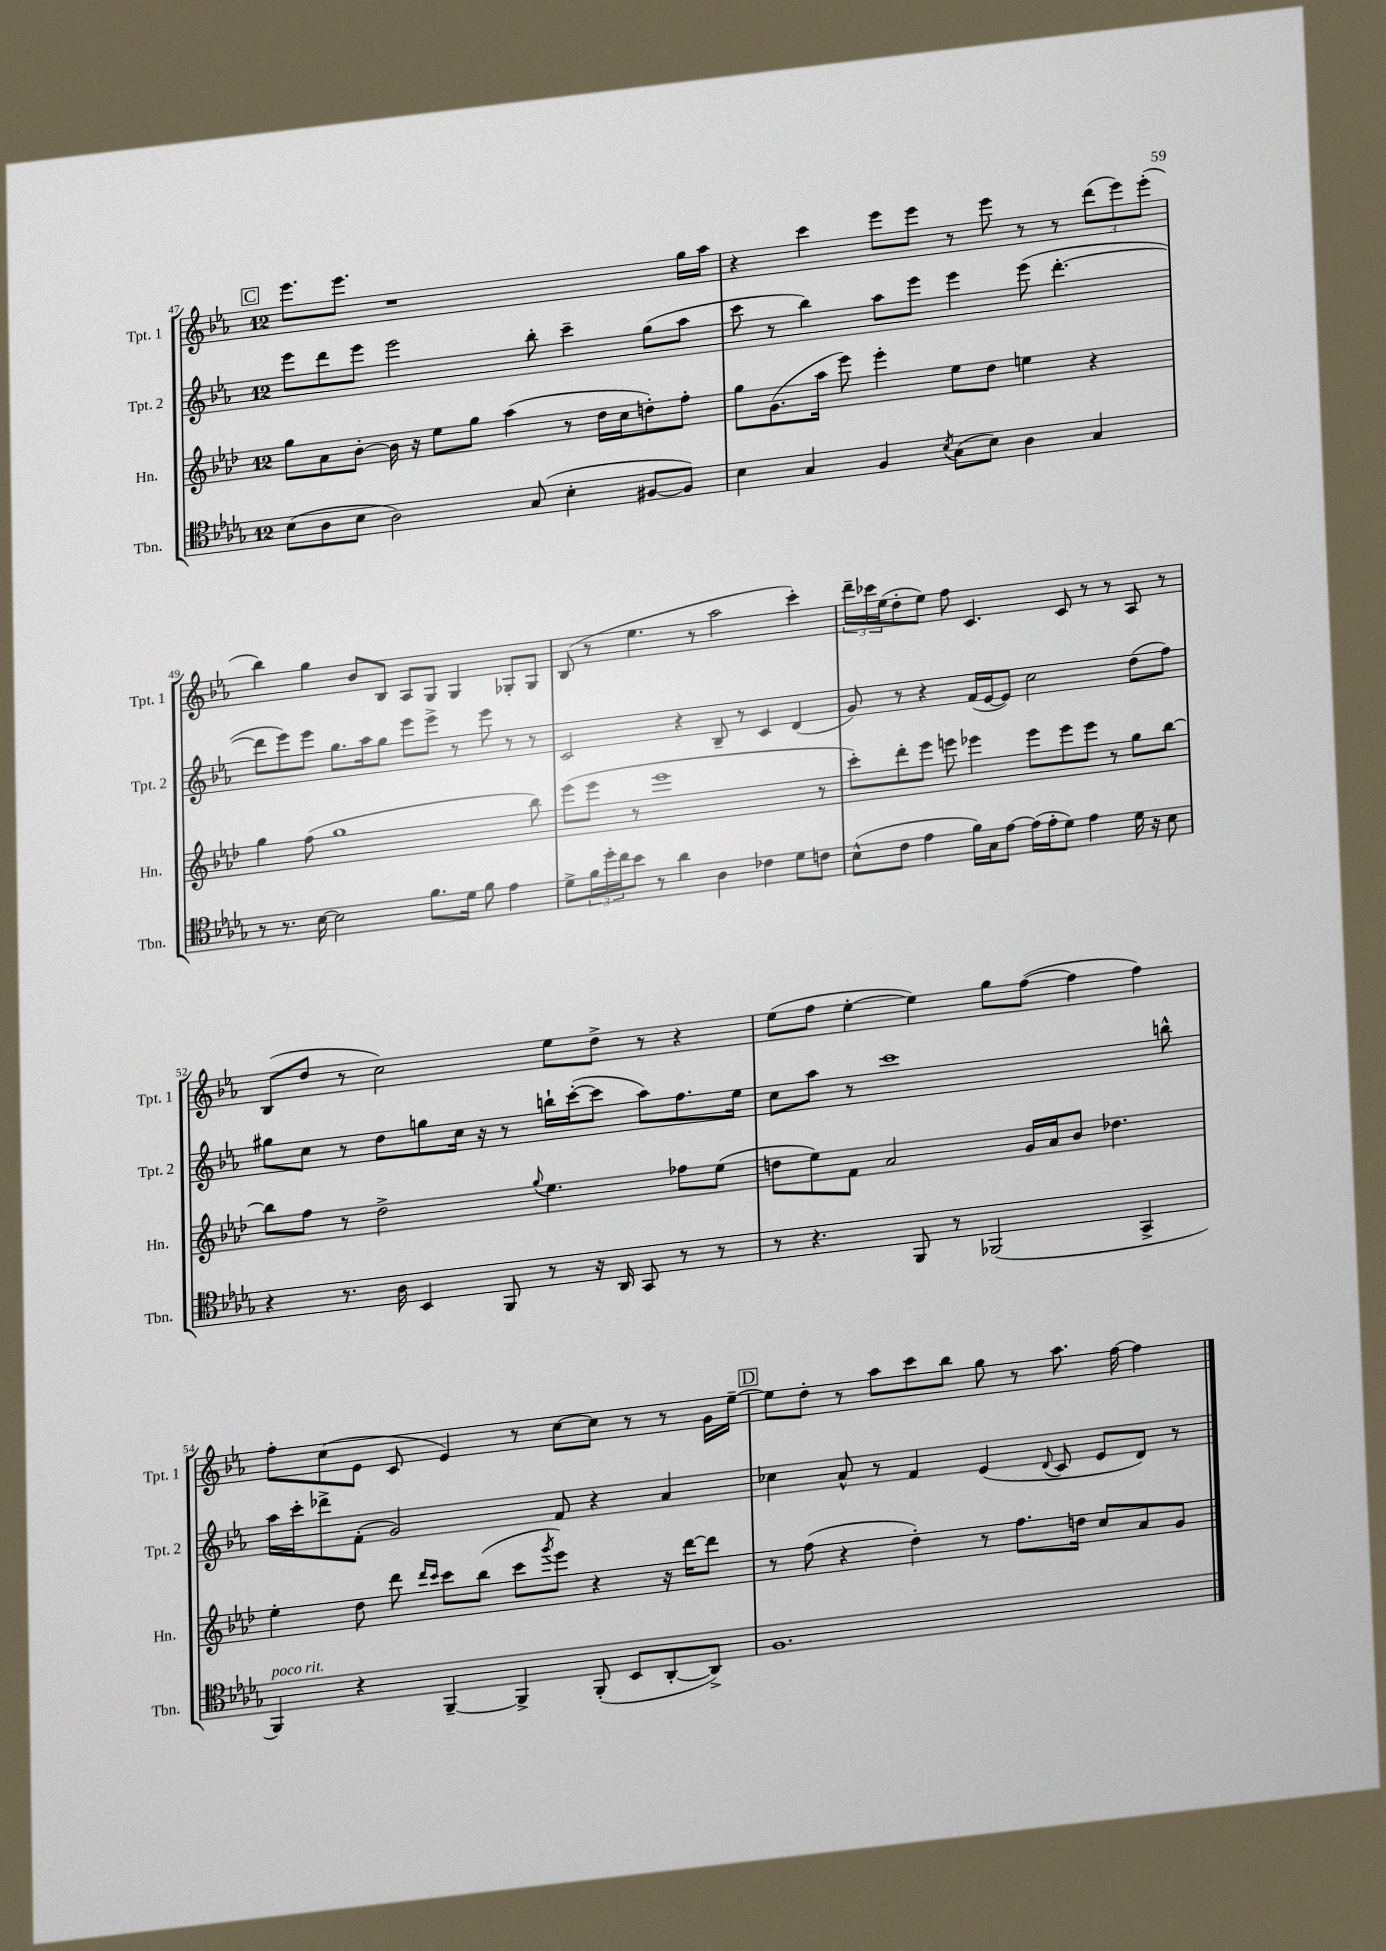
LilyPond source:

<<
\new StaffGroup <<
\new Staff = "s0" \with { instrumentName = "Tpt. 1" shortInstrumentName = "Tpt. 1" } {
    \clef treble \key ees \major \once \override Staff.TimeSignature.style = #'single-digit \time 12/8
    \mark \markup { \box "C" } ees'''8. ees'''8. r1 g''16 aes''16 |
    r4 c'''4 ees'''8 ees'''8 r8 ees'''8 r8 r8 \tuplet 3/2 { d'''8( ees'''8) ees'''8-.( } |
    bes''4) g''4 bes'8 bes8 aes8 g8 g4 ges8-. ges8 |
    bes8( r8 ees''4. r8 aes''2 c'''4-.) |
    \tuplet 3/2 { d'''16-- ces'''16 ees''16( } d''8-. ees''8) f''8 c'4. c'8 r8 r8 aes8 r8 |
    bes8( d''8 r8 c''2) ees''8 d''8-> r8 r4 |
    ees''8( f''8 ees''4~-. ees''4) g''8 f''8~( f''4 f''4) |
    f''8-. c''8( ees'8 c'8 ees'4) r8 c''8~ c''8 r8 r8 g'16 ees''16~-- |
    \mark \markup { \box "D" } ees''8 d''8-. r8 aes''8 c'''8 bes''8 g''8 r8 aes''8. f''16~ f''4 \bar "|." |
}
\new Staff = "s1" \with { instrumentName = "Tpt. 2" shortInstrumentName = "Tpt. 2" } {
    \clef treble \key ees \major \once \override Staff.TimeSignature.style = #'single-digit \time 12/8
    \mark \markup { \box "C" } ees'''8 d'''8 ees'''8 ees'''2 bes''8-. c'''4-- g''8( aes''8 |
    c'''8 r8 bes''4) aes''8 ees'''8 ees'''4 ees'''8( d'''4.~-. |
    d'''8 ees'''8) ees'''8 g''8. aes''16 g''8 ees'''8 ees'''8-> r8 ees'''8 r8 r8 |
    c'2 r4 bes8-- r8 c'4 d'4( |
    g'8) r8 r4 f'16( ees'16~ ees'8) c''2 d''8( f''8) |
    gis''8 c''8 r8 d''8 g''8 c''16 r16 r8 b''16-! c'''16~-.( c'''8 aes''8) f''8. ees''16 |
    c''8 aes''8 r8 c'''1 b''8-^ |
    aes''16 c'''16-. des'''8-> f'8-.( g'2) f'8 r4 aes'4 |
    \mark \markup { \box "D" } ces''4 aes'8-^ r8 f'4 ees'4( \appoggiatura { d'8 } c'8 ees'8 d'8) r8 \bar "|." |
}
\new Staff = "s2" \with { instrumentName = "Hn." shortInstrumentName = "Hn." } {
    \clef treble \key aes \major \once \override Staff.TimeSignature.style = #'single-digit \time 12/8
    \mark \markup { \box "C" } g''8 aes'8 bes'8~-. bes'16 r16 ees''8 g''8 aes''4( r8 des''16 c''16 d''8-.) f''8-. |
    g''8 g'8.( aes''16 ees'''8) ees'''4-. ees''8 des''8 e''4 r4 |
    g''4 f''8( g''1 bes''8) |
    ees'''8( ees'''8 r8 ees'''1 r8 |
    c'''8-.) des'''8-. ees'''8 e'''8 ees'''4 ees'''8 ees'''8 ees'''8 r8 g''8 bes''8~ |
    bes''8 f''8 r8 des''2-> \appoggiatura { g''8 } ees''4. fes''8 ees''8( |
    d''8 ees''8) f'8 aes'2 g'16 aes'16 bes'8 des''4. |
    ees''4-. des''8 des'''8 \grace { des'''16 c'''16 } c'''8 bes''8( c'''8 \acciaccatura { g'''8 } ees'''8) r4 r16 des'''16~ des'''8 |
    \mark \markup { \box "D" } r8 f''8( r4 des''4-.) r8 f''8. d''16 c''8 aes'8 g'8 \bar "|." |
}
\new Staff = "s3" \with { instrumentName = "Tbn." shortInstrumentName = "Tbn." } {
    \clef tenor \key des \major \once \override Staff.TimeSignature.style = #'single-digit \time 12/8
    \mark \markup { \box "C" } bes8( aes8 bes8 aes2) ges8( bes4-. fis8~ fis8) |
    bes4 ges4 f4 \acciaccatura { bes8 } ges8( bes8) aes4 ges4 |
    r8 r8. bes16~ bes2 f'8. des'16 f'8 ees'4 |
    des'8-> \tuplet 3/2 { f'16 des''16-. c''16 } bes'8 r8 aes'4 aes4 ces'4 des'8 c'8 |
    bes8-^( c'8 ees'4 f'16) ges16 ees'8~ ees'16( ees'16-. des'8) ees'4 des'16 r16 bes8 |
    r4 r8. aes16 bes,4 f,8 r8 r16 aes,16 ges,8 r8 r8 |
    r8 r4. f,8 r8 fes,2( ges,4-> |
    f,4^\markup { \italic "poco rit." }) r4 f,4~-- f,4-> f,8-.( bes,8 aes,8~-. aes,8->) |
    \mark \markup { \box "D" } f1. \bar "|." |
}
>>
>>
\layout { \context { \Score currentBarNumber = #47 } }
